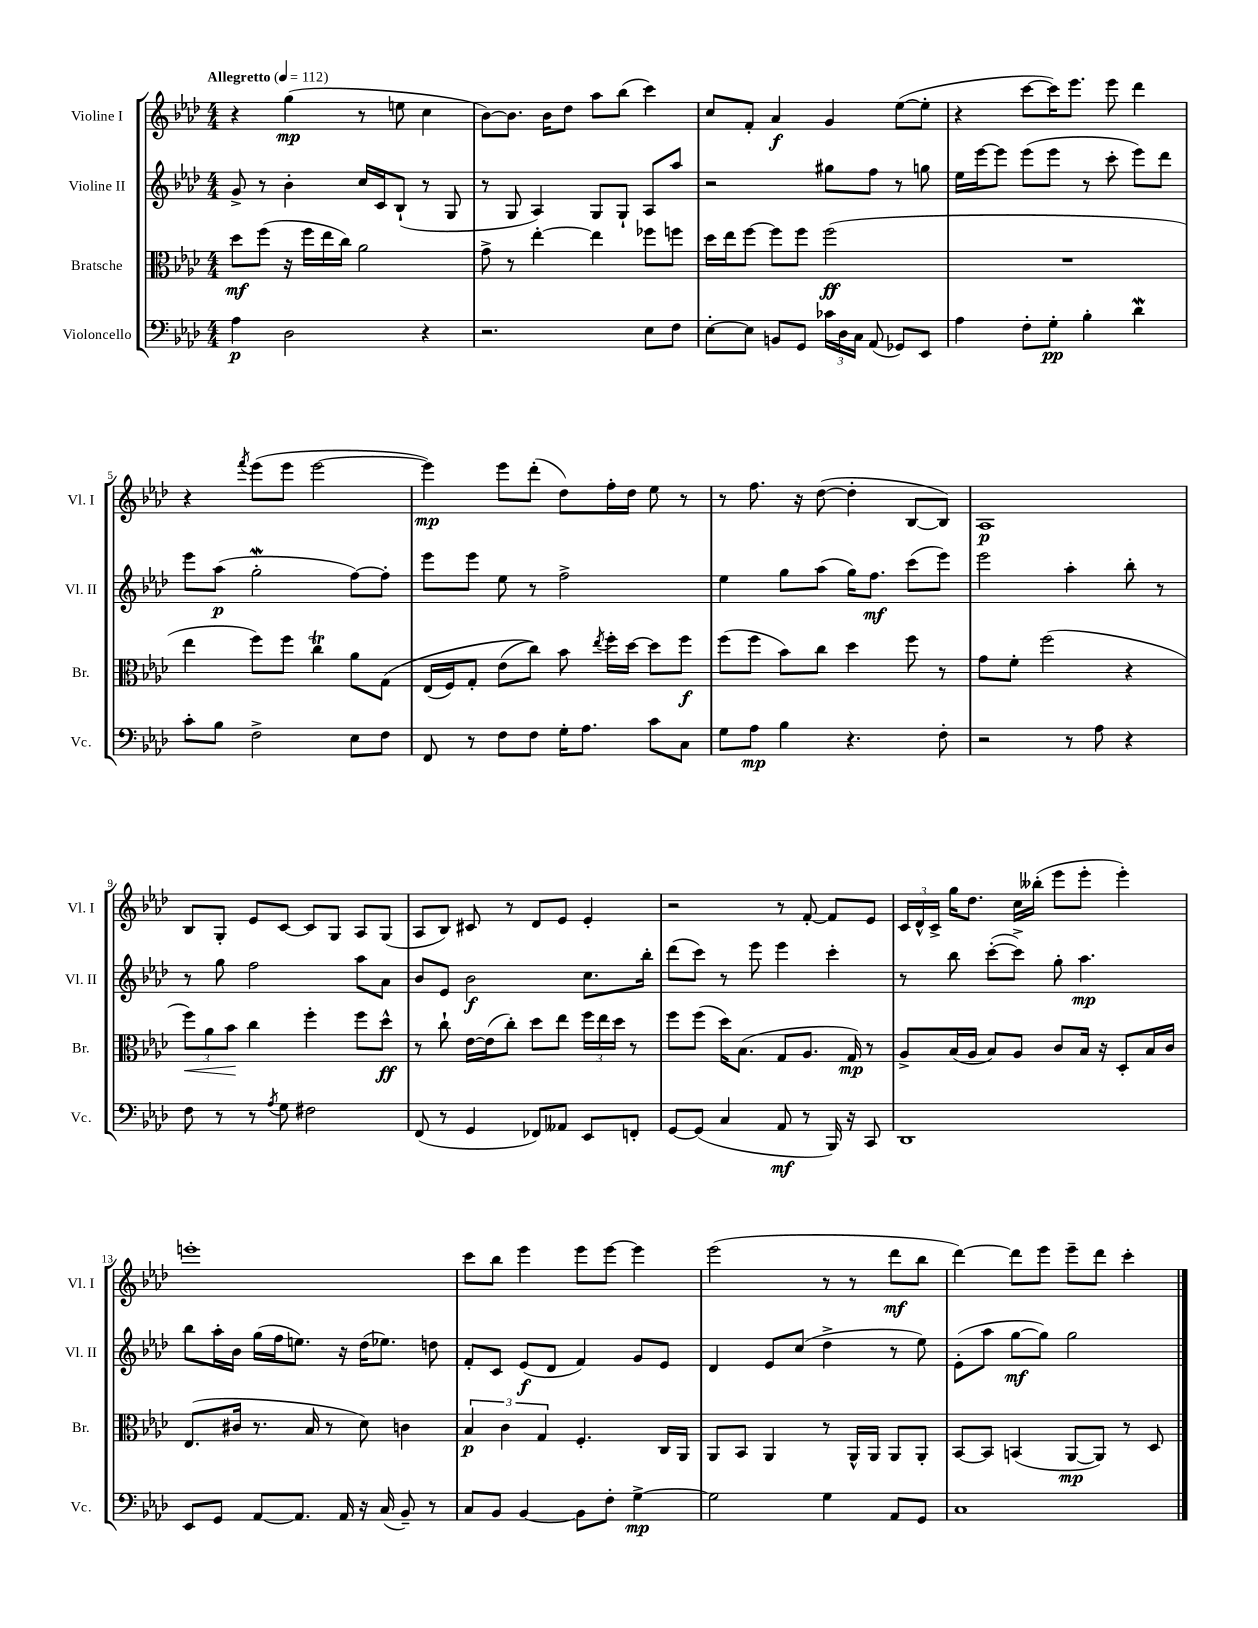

**kern	**dynam	**kern	**dynam	**kern	**dynam	**kern	**dynam
*part4	*part4	*part3	*part3	*part2	*part2	*part1	*part1
*staff4	*staff4	*staff3	*staff3	*staff2	*staff2	*staff1	*staff1
*I"Violoncello	*	*I"Bratsche	*	*I"Violine II	*	*I"Violine I	*
*I'Vc.	*	*I'Br.	*	*I'Vl. II	*	*I'Vl. I	*
*clefF4	*	*clefC3	*	*clefG2	*	*clefG2	*
*k[b-e-a-d-]	*	*k[b-e-a-d-]	*	*k[b-e-a-d-]	*	*k[b-e-a-d-]	*
*M4/4	*	*M4/4	*	*M4/4	*	*M4/4	*
*MM112	*	*MM112	*	*MM112	*	*MM112	*
=1	=1	=1	=1	=1	=1	=1	=1
!	!	!	!	!	!	!LO:TX:a:B:t=Allegretto	!
4A-\	p	8dd-\L	mf	8g^/	.	4r	.
.	.	(8ff\J	.	8r	.	.	.
2D-\	.	16r	.	4b-'\	.	(4gg\	mp
.	.	16ff\LL	.	.	.	.	.
.	.	16ee-\	.	.	.	.	.
.	.	16cc\JJ)	.	.	.	.	.
.	.	2a-\	.	16cc/LL	.	8r	.
.	.	.	.	16c/J	.	.	.
.	.	.	.	(8B-`/J	.	8een\	.
4r	.	.	.	8r	.	4cc\	.
.	.	.	.	8G/	.	.	.
=2	=2	=2	=2	=2	=2	=2	=2
2.r	.	8g^\	.	8r	.	[8b-\L)	.
.	.	8r	.	8G/	.	8.b-\J]	.
.	.	[4ee-'\	.	4A-/)	.	.	.
.	.	.	.	.	.	16b-\KL	.
.	.	.	.	.	.	8dd-\J	.
.	.	4ee-\]	.	8G/L	.	8aa-\L	.
.	.	.	.	8G`/J	.	(8bb-\J	.
8E-\L	.	8ff-X\L	.	8A-/L	.	4ccc\)	.
8F\J	.	8ffn\J	.	8aa-/J	.	.	.
=3	=3	=3	=3	=3	=3	=3	=3
[8E-'\L	.	16dd-\LL	.	2r	.	8cc/L	.
.	.	16ee-\J	.	.	.	.	.
8E-\J]	.	[8ff\J	.	.	.	8f'/J	.
8BBn/L	.	8ff\L]	.	.	.	4a-/	f
8GG/J	.	8ff\J	.	.	.	.	.
24c-X\LL	.	(2ff\	ff	8gg#X\L	.	4g/	.
24D-\	.	.	.	.	.	.	.
24C\JJ	.	.	.	.	.	.	.
(8AA-/	.	.	.	8ff\J	.	.	.
8GG-X/L)	.	.	.	8r	.	([8ee-\L	.
8EE-/J	.	.	.	8ggn\	.	8ee-'\J]	.
=4	=4	=4	=4	=4	=4	=4	=4
4A-\	.	1r	.	16ee-\LL	.	4r	.
.	.	.	.	[16eee-\J	.	.	.
.	.	.	.	8eee-\J]	.	.	.
8F'\L	.	.	.	(8eee-\L	.	[8ccc\L	.
8G'\J	pp	.	.	8eee-\J	.	16ccc\K])	.
.	.	.	.	.	.	8.eee-\J	.
4B-'\	.	.	.	8r	.	.	.
.	.	.	.	8ccc'\	.	8eee-\	.
4d-w\	.	.	.	8eee-\L)	.	4ddd-\	.
.	.	.	.	8ddd-\J	.	.	.
!!LO:LB:g=z
=5	=5	=5	=5	=5	=5	=5	=5
8c'\L	.	4ee-\	.	8eee-\L	.	4r	.
8B-\J	.	.	.	(8aa-\J	p	.	.
.	.	.	.	.	.	8qfff/	.
2F^\	.	8ff\L)	.	2ggW'\	.	(8eee-\L	.
.	.	8ff\J	.	.	.	8eee-\J	.
.	.	4cct\	.	.	.	[2eee-\	.
8E-\L	.	8a-\L	.	[8ff\L)	.	.	.
8F\J	.	(8G\J	.	8ff'\J]	.	.	.
=6	=6	=6	=6	=6	=6	=6	=6
8FF/	.	(16E-/LL	.	8eee-\L	.	4eee-\])	mp
.	.	16F/J)	.	.	.	.	.
8r	.	8G'/J	.	8eee-\J	.	.	.
8F\L	.	(8e-\L	.	8ee-\	.	8eee-\L	.
8F\J	.	8cc\J))	.	8r	.	(8ddd-'\J	.
16G'\KL	.	8b-\	.	2ff^\	.	8dd-\L)	.
8.A-\J	.	.	.	.	.	.	.
.	.	8qee-/	.	.	.	.	.
.	.	16ff'\LL	.	.	.	16ff'\L	.
.	.	[16dd-\JJ	.	.	.	16dd-\JJ	.
8c\L	.	8dd-\L]	.	.	.	8ee-\	.
8C\J	.	8ff\J	f	.	.	8r	.
=7	=7	=7	=7	=7	=7	=7	=7
8G\L	.	(8ff\L	.	4ee-\	.	8r	.
8A-\J	mp	8ff\J	.	.	.	8.ff\	.
4B-\	.	8b-\L)	.	8gg\L	.	.	.
.	.	.	.	.	.	16r	.
.	.	8cc\J	.	(8aa-\J	.	([8dd-\	.
4.r	.	4dd-\	.	16gg\KL)	.	4dd-'\]	.
.	.	.	.	8.ff\J	mf	.	.
.	.	8ff\	.	(8ccc\L	.	[8B-/L	.
8F'\	.	8r	.	8eee-\J)	.	8B-/J])	.
=8	=8	=8	=8	=8	=8	=8	=8
2r	.	8g\L	.	2eee-\	.	1A-	p
.	.	8f'\J	.	.	.	.	.
.	.	(2ff\	.	.	.	.	.
8r	.	.	.	4aa-'\	.	.	.
8A-\	.	.	.	.	.	.	.
4r	.	4r	.	8bb-'\	.	.	.
.	.	.	.	8r	.	.	.
!!LO:LB:g=z
=9	=9	=9	=9	=9	=9	=9	=9
!	!	!	!LO:HP:b	!	!	!	!
8F\	.	12ff\L)	<	8r	.	8B-/L	.
.	.	12a-\	.	.	.	.	.
8r	.	.	.	8gg\	.	8G'/J	.
.	.	12b-\J	.	.	.	.	.
8r	.	4cc\	[	2ff\	.	8e-/L	.
8qA-/	.	.	.	.	.	.	.
8G\	.	.	.	.	.	[8c/J	.
2F#X\	.	4ff'\	.	.	.	8c/L]	.
.	.	.	.	.	.	8G/J	.
.	.	8ff\L	.	8aa-\L	.	8A-/L	.
.	.	8dd-^^\J	ff	8a-\J	.	(8G/J	.
=10	=10	=10	=10	=10	=10	=10	=10
(8FF/	.	8r	.	8b-/L	.	8A-/L	.
8r	.	8cc`\	.	8e-/J	.	8B-/J)	.
4GG/	.	[16e-\LL	.	2b-\	f	8c#X/	.
.	.	(16e-\J]	.	.	.	.	.
.	.	8cc'\J)	.	.	.	8r	.
8FF-X/L)	.	8dd-\L	.	.	.	8d-/L	.
8AA--X/J	.	8ee-\J	.	.	.	8e-/J	.
8EE-/L	.	24ff\LL	.	8.cc\L	.	4e-'/	.
.	.	24ee-\	.	.	.	.	.
.	.	24dd-\JJ	.	.	.	.	.
8FFn'/J	.	8r	.	.	.	.	.
.	.	.	.	16bb-'\Jk	.	.	.
=11	=11	=11	=11	=11	=11	=11	=11
[8GG/L	.	8ff\L	.	(8ddd-\L	.	2r	.
(8GG/J]	.	(8ff\J	.	8ccc\J)	.	.	.
4C/	.	16dd-\KL)	.	8r	.	.	.
.	.	(8.B-\J	.	.	.	.	.
.	.	.	.	8eee-\	.	.	.
8AA-/	mf	8G/L	.	4eee-\	.	8r	.
8r	.	8.A-/J	.	.	.	[8f'/	.
16BBB-/)	.	.	.	4ccc'\	.	8f/L]	.
16r	.	16G/)	mp	.	.	.	.
8CC/	.	8r	.	.	.	8e-/J	.
=12	=12	=12	=12	=12	=12	=12	=12
1DD-	.	8A-^/L	.	8r	.	24c/LL	.
.	.	.	.	.	.	24d-^^/	.
.	.	.	.	.	.	24c^/JJ	.
.	.	(16B-/L	.	8bb-\	.	16gg\KL	.
.	.	16A-/JJ	.	.	.	8.dd-\J	.
.	.	8B-/L)	.	([8ccc'\L	.	.	.
.	.	8A-/J	.	8ccc^\J])	.	16cc\LL	.
.	.	.	.	.	.	(16bb--X'\JJ	.
.	.	8c/L	.	8gg'\	.	8eee-\L	.
.	.	16B-/Jk	.	4.aa-\	mp	8eee-'\J	.
.	.	16r	.	.	.	.	.
.	.	8D-'/L	.	.	.	4eee-'\)	.
.	.	16B-/L	.	.	.	.	.
.	.	16c/JJ	.	.	.	.	.
!!LO:LB:g=z
=13	=13	=13	=13	=13	=13	=13	=13
8EE-/L	.	(8.E-/L	.	8bb-\L	.	1eeen'	.
8GG/J	.	.	.	16aa-'\L	.	.	.
.	.	16c#X/Jk	.	16b-\JJ	.	.	.
[8AA-/L	.	8.r	.	(16gg\LL	.	.	.
.	.	.	.	16ff\J	.	.	.
8.AA-/J]	.	.	.	8.een\J)	.	.	.
.	.	16B-/	.	.	.	.	.
.	.	8r	.	.	.	.	.
16AA-/	.	.	.	16r	.	.	.
16r	.	8d-\)	.	(16dd-\KL	.	.	.
(16C/	.	.	.	8.ee-X\J)	.	.	.
8BB-~/)	.	4cn\	.	.	.	.	.
8r	.	.	.	8ddn\	.	.	.
=14	=14	=14	=14	=14	=14	=14	=14
8C/L	.	6B-/	p	8f'/L	.	8ccc\L	.
8BB-/J	.	.	.	8c/J	.	8bb-\J	.
.	.	6c\	.	.	.	.	.
[4BB-/	.	.	.	(8e-/L	f	4eee-\	.
.	.	6G/	.	.	.	.	.
.	.	.	.	8d-/J	.	.	.
8BB-\L]	.	4.F'/	.	4f/)	.	8eee-\L	.
8F'\J	.	.	.	.	.	[8eee-\J	.
[4G^\	mp	.	.	8g/L	.	4eee-\]	.
.	.	16C/LL	.	8e-/J	.	.	.
.	.	16AA-/JJ	.	.	.	.	.
=15	=15	=15	=15	=15	=15	=15	=15
2G\]	.	8AA-/L	.	4d-/	.	(2eee-\	.
.	.	8BB-/J	.	.	.	.	.
.	.	4AA-/	.	8e-/L	.	.	.
.	.	.	.	(8cc/J	.	.	.
4G\	.	8r	.	4dd-^\	.	8r	.
.	.	16AA-^^/LL	.	.	.	8r	.
.	.	16AA-/JJ	.	.	.	.	.
8AA-/L	.	8AA-/L	.	8r	.	8ddd-\L	mf
8GG/J	.	8AA-'/J	.	8ee-\)	.	8bb-\J	.
=16	=16	=16	=16	=16	=16	=16	=16
1C	.	[8BB-/L	.	(8e-'\L	.	[4ddd-\)	.
.	.	8BB-/J]	.	8aa-\J	.	.	.
.	.	(4BBn/	.	[8gg\L	mf	8ddd-\L]	.
.	.	.	.	8gg\J])	.	8eee-\J	.
.	.	[8AA-/L	mp	2gg\	.	8eee-~\L	.
.	.	8AA-/J])	.	.	.	8ddd-\J	.
.	.	8r	.	.	.	4ccc'\	.
.	.	8D-/	.	.	.	.	.
==	==	==	==	==	==	==	==
*-	*-	*-	*-	*-	*-	*-	*-
